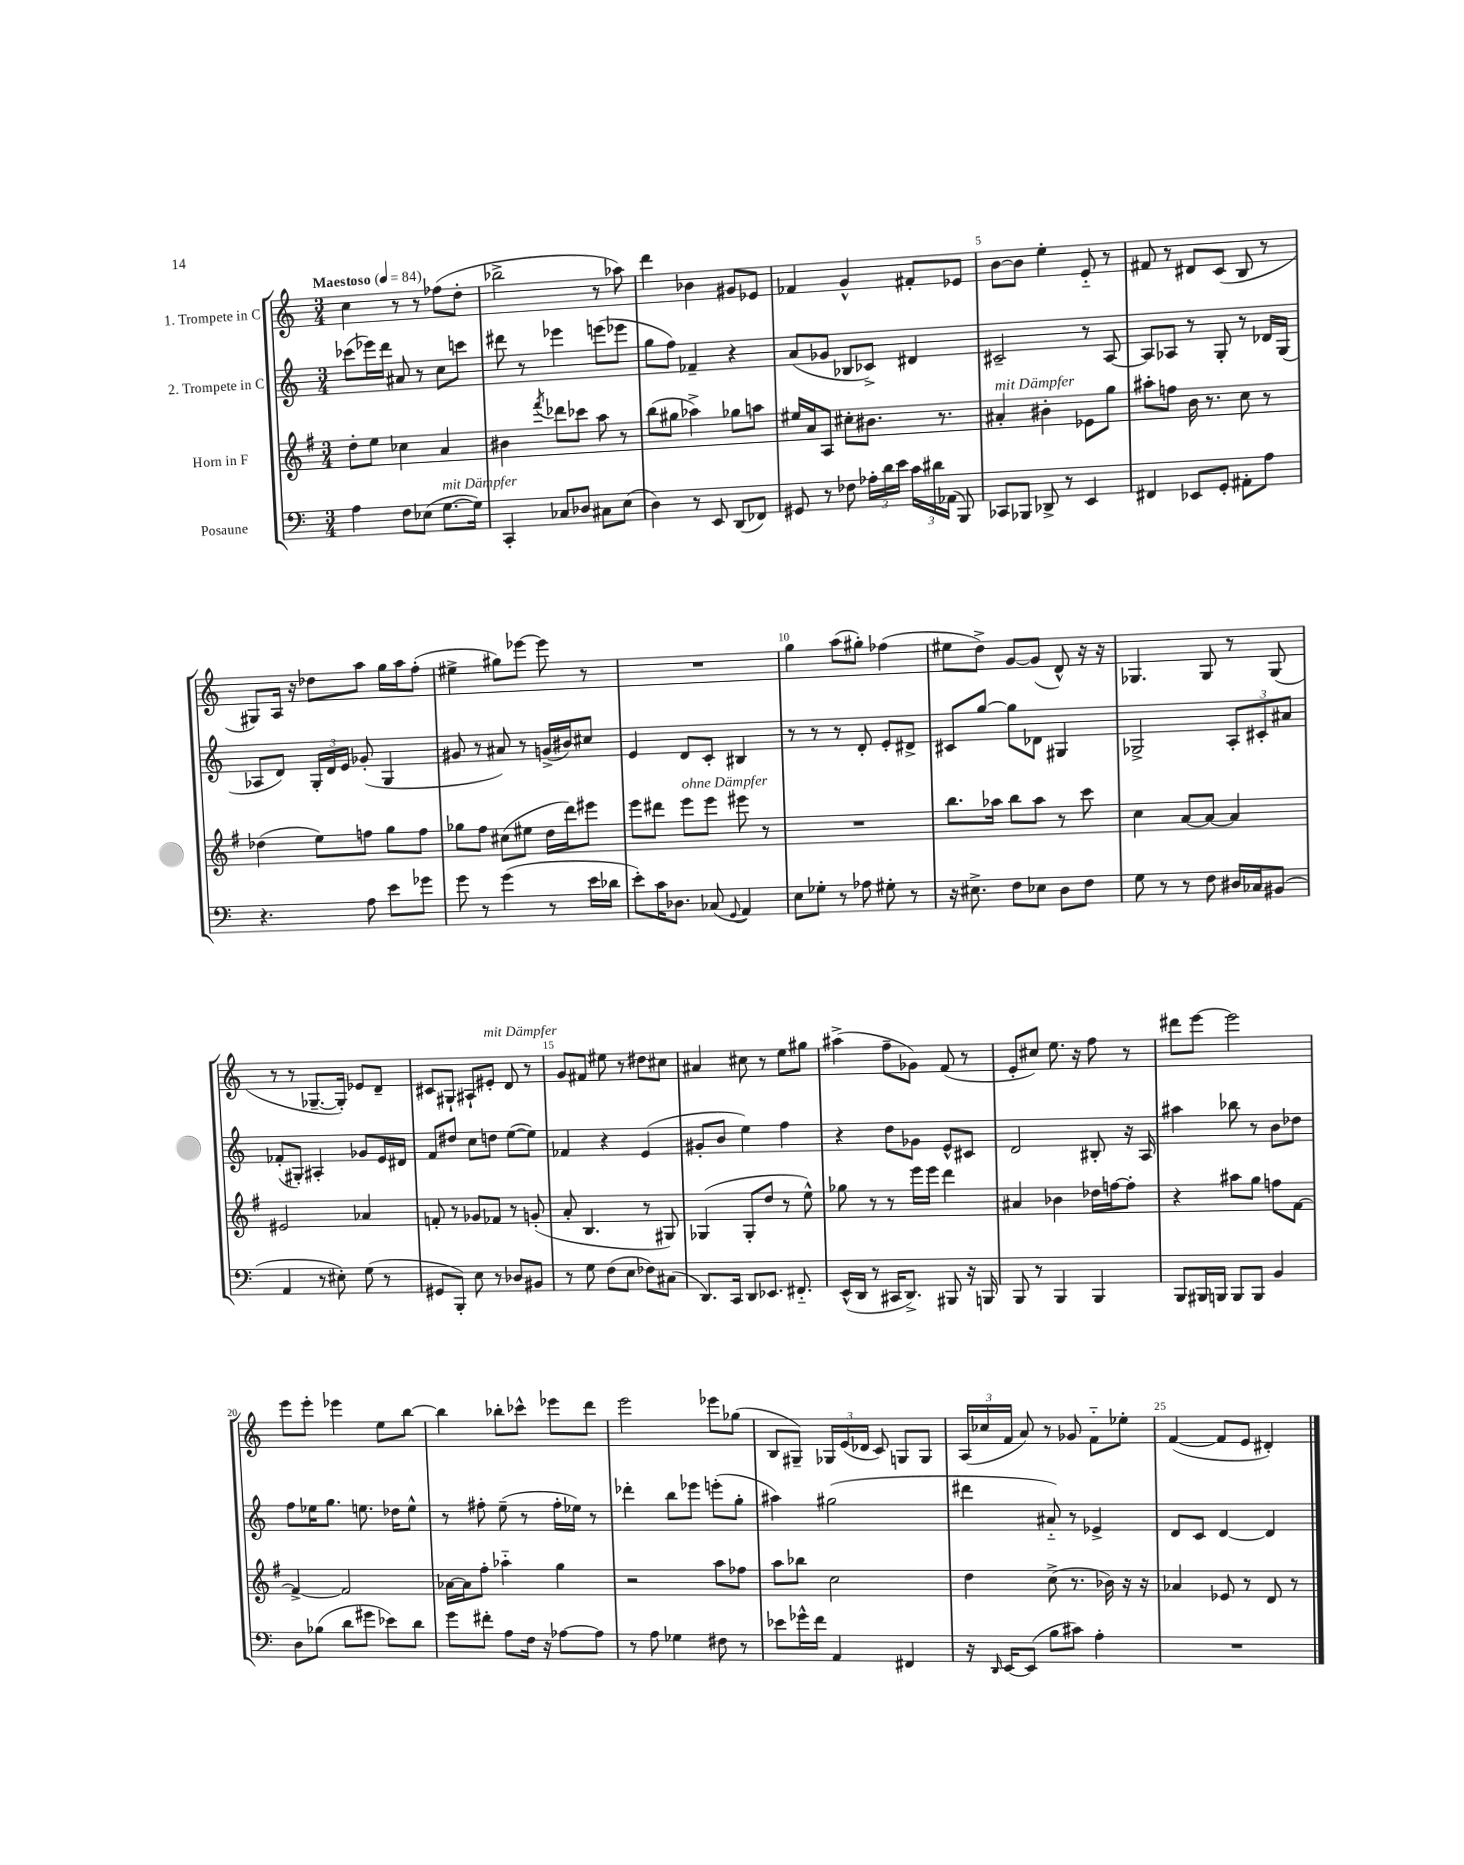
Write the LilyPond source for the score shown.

<<
\new StaffGroup <<
\new Staff = "s0" \with { instrumentName = "1. Trompete in C" } {
    \clef treble \key c \major \numericTimeSignature \time 3/4 \tempo "Maestoso" 4 = 84
    \autoBeamOff c''4 r8 r8 fes''8[( d''8]-. |
    bes''2-> r8 aes''8) |
    d'''4 bes'4 gis'8[ ees'8] |
    fes'4 g'4-^ fis'8[-. ees'8] |
    b'8[~ b'8] e''4-. e'8-_ r8 |
    fis'8 r8 dis'8[ c'8]( b8 r8 |
    gis8[) a16] r16 des''8[ a''8] g''16[ a''16 f''8]-.( |
    eis''4-> gis''8[) ees'''8]~ ees'''8 r8 |
    R2. |
    g''4 a''8[( gis''8]-.) fes''4( |
    eis''8[ d''8]->) g'8[~ g'8]( d'8-^) r16 r16 |
    ges4. ges8 r8 ges8( |
    r8 r8 ges8.[~-- ges16]-.) ees'8[ d'8]-- |
    cis'8[ gis8]-! ais8[-! eis'8]-.^\markup { \italic "mit Dämpfer" } d'8 r8 |
    g'8[ fis'8] eis''8 r8 dis''8[ cis''8] |
    ais'4 cis''8 r8 e''8[ gis''8] |
    ais''4->( f''8[-- ges'8]) f'8( r8 |
    e'8[-. cis''8]) e''8. r16 f''8 r8 |
    dis'''8[ e'''8]~ e'''2 |
    e'''8[ e'''8]-. ees'''4 e''8[ b''8]~ |
    b''4 bes''8[-. ces'''8]-^ ees'''8[ d'''8] |
    e'''2 ees'''8[ ges''8]( |
    b8[ gis8]--) \tuplet 3/2 { ges16[ e'16( des'16] } c'8) g8[ g8] |
    \tuplet 3/2 { a16[( ces''16 f'16] } a'8) r8 ges'8 f'8[-_ ees''8]-. |
    f'4~( f'8[ e'8] dis'4-.) \bar "|." |
}
\new Staff = "s1" \with { instrumentName = "2. Trompete in C" } {
    \clef treble \key c \major \numericTimeSignature \time 3/4
    \autoBeamOff ces'''8[( ees'''16) d'''16] ais'8 r8 c''8[ c'''8] |
    dis'''8 r8 ees'''4 e'''8[( ees'''8] |
    g''8[ f''8]) fes'4-- r4 |
    a'8[( ges'8] bes8[ ces'8]->) dis'4 |
    cis'2-- r8 a8~ |
    a8[ aes8] r8 g8-. r8 des'16[ g16]( |
    aes8[ d'8]) \tuplet 3/2 { g16[-. d'16 e'16] } ges'8-.( g4 |
    gis'8 r8 ais'8) r8 g'16[->( bis'16) cis''8] |
    e'4 d'8[ c'8]-. bis4 |
    r8 r8 r8 d'8-. e'8[-. dis'8]-> |
    cis'8[ g''8]~ g''8[ des'8] gis4 |
    ges2-> \tuplet 3/2 { a8[-. cis'8-. ais'8] } |
    fes'8[-.( gis8]-.) ais4-. ges'8[ e'16 dis'16] |
    f'8[ dis''8] c''8[ d''8] e''8[~( e''8]) |
    fes'4 r4 e'4( |
    gis'8[-. b'8] e''4) f''4 |
    r4 d''8[ ges'8] e'8[-^ cis'8] |
    d'2 bis8-. r16 a16 |
    ais''4 bes''8 r8 b'8[ des''8] |
    f''8[ ees''16 g''8.] e''8. des''16[ e''8]-^ |
    r8 fis''8-. e''8--( r8 fis''16[-. ees''16]) r8 |
    des'''4-. b''8[ ees'''8] e'''8[-.( g''8]-. |
    ais''4) gis''2( |
    dis'''4 ais'8-_) r8 ees'4-> |
    d'8[ c'8] d'4~ d'4 \bar "|." |
}
\new Staff = "s2" \with { instrumentName = "Horn in F" } {
    \clef treble \key g \major \numericTimeSignature \time 3/4
    \autoBeamOff d''8[-. e''8] ces''4 a'4 |
    bis'4 \acciaccatura { fis'''8 } des'''8[ ces'''8] a''8 r8 |
    b''8[( gis''8] aes''4->) ges''8[ a''8] |
    eis''16[ a'16 a8] cis''8[-. bis'8.] r8. |
    ais'4-.^\markup { \italic "mit Dämpfer" } bis'4-. ees'8[ g''8] |
    ais''8[-. f''8] b'16 r8. c''8 r8 |
    des''4( e''8[) f''8] g''8[ f''8] |
    ges''8[ fis''8] cis''8[( eis''8] d''16[ d'''16) eis'''8] |
    e'''8[ dis'''8] e'''8[^\markup { \italic "ohne Dämpfer" } e'''8] eis'''8 r8 |
    R2. |
    b''8.[ aes''16] b''8[ aes''8] r8 c'''8 |
    c''4 a'8[~ a'8]~ a'4 |
    eis'2 aes'4 |
    f'8-. r8 ges'8[ fes'8] r8 g'8-.( |
    a'8-. b4. r8 gis8) |
    ges4( ges8[-. d''8] r8 e''8-^) |
    ges''8 r8 r8 e'''16[ e'''16] d'''4 |
    ais'4 bes'4 des''16[ f''16~ f''8]-. |
    r4 ais''8[ g''8] f''8[ fis'8]~ |
    fis'4~-> fis'2 |
    aes'16[~ aes'16 fis''8]-. aes''4-_ g''4 |
    r2 a''8[ fes''8] |
    a''8[ bes''8] c''2 |
    d''4 c''8->( r8. bes'16) r16 r16 |
    aes'4 ees'8 r8 d'8 r8 \bar "|." |
}
\new Staff = "s3" \with { instrumentName = "Posaune" } {
    \clef bass \key c \major \numericTimeSignature \time 3/4
    \autoBeamOff a4 f8[ ees8]( g8.[~^\markup { \italic "mit Dämpfer" } g16]) |
    c,4-. ces8[ des8] cis8[ e8]( |
    d4) r8 e,8 d,8[( fes,8]) |
    gis,8 r8 fes8 \tuplet 3/2 { aes16[-. d'16 e'16] } \tuplet 3/2 { c'16[ dis'16 aes,16]( } b,,8) |
    ces,8[ bes,,8] des,8-> r8 e,4 |
    fis,4 ees,8[ g,8]-. ais,8[-. a8] |
    r4. a8 e'8[ ges'8] |
    g'8 r8 g'4( r8 e'16[ des'16] |
    e'8[-.) c'16 des8.] ces8( \appoggiatura { g,8 } a,4) |
    e8[ ges8]-. r8 aes8 gis8-. r8 |
    r16 eis8.-> f8[ ees8] d8[ f8] |
    g8 r8 r8 f8 dis16[ ces16 bis,8]( |
    a,4 r8 eis8-.) g8( r8 |
    gis,8[ b,,8]-.) e8 r8 des8[ bis,8] |
    r8 g8 f8[( e8] fes8[) cis8]( |
    d,8.[) c,16] d,8[ ees,8.] fis,8.-_ |
    e,16[-^( d,16] r8 cis,16[ d,8.]->) bis,,8 r16 b,,16 |
    b,,8 r8 b,,4 b,,4 |
    b,,8[ bis,,16 b,,16] b,,8[ b,,8] b,4 |
    d8[ bes8]( d'8[ gis'8] ees'8[) d'8] |
    g'8[ fis'8]-. a8[ f16] r16 aes8[~ aes8] |
    r8 a8 ges4 fis8 r8 |
    ees'8[ ges'16-^ f'16] a,4 fis,4 |
    r16 \grace { d,16 } e,16[~ e,8]( b8[ cis'8]) a4-. |
    R2. \bar "|." |
}
>>
>>
\layout { \context { \Score \override BarNumber.break-visibility = ##(#f #t #t) barNumberVisibility = #(every-nth-bar-number-visible 5) } }
